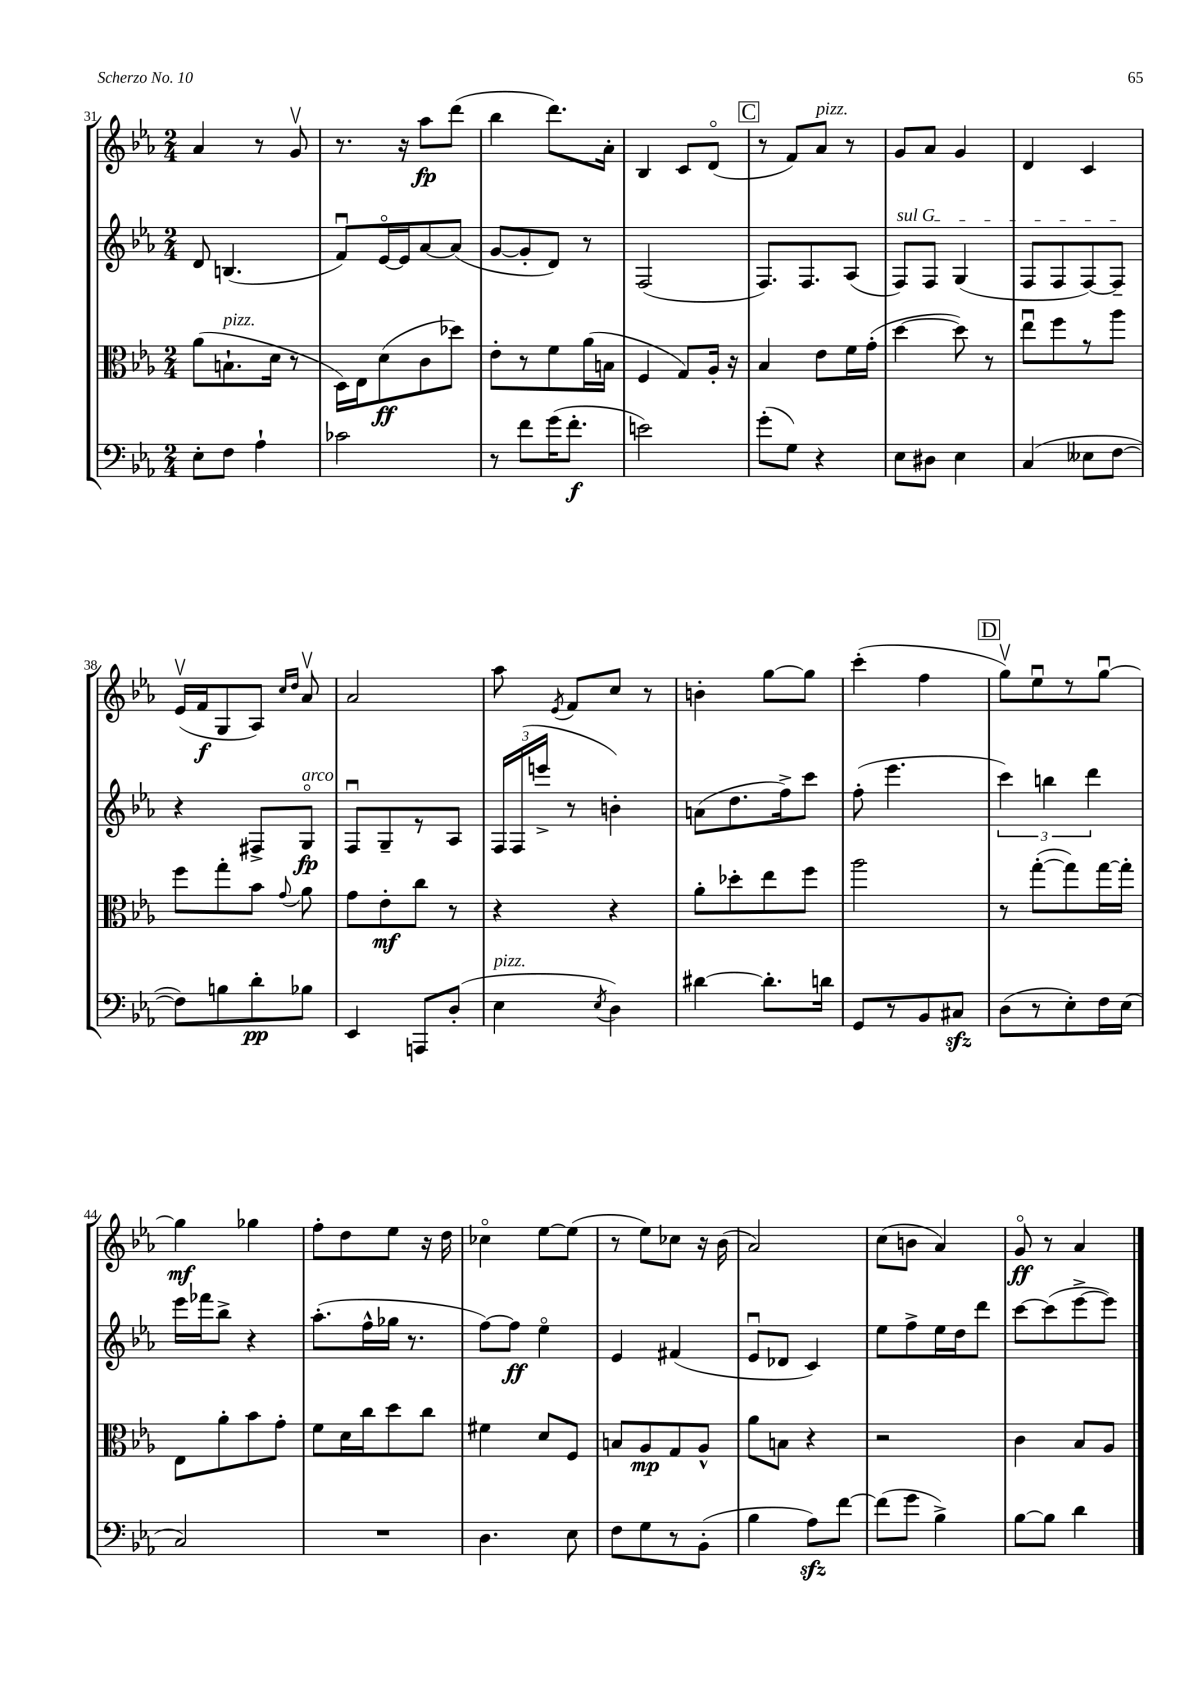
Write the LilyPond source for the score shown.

<<
\new StaffGroup <<
\new Staff = "s0" {
    \clef treble \key ees \major \numericTimeSignature \time 2/4
    \autoBeamOff aes'4 r8 g'8\upbow |
    r8. r16 aes''8[\fp d'''8]( |
    bes''4 d'''8.[) aes'16]-. |
    bes4 c'8[ d'8]\flageolet( |
    \mark \markup { \box "C" } r8 f'8[) aes'8]^\markup { \italic "pizz." } r8 |
    g'8[ aes'8] g'4 |
    d'4 c'4 |
    ees'16[\upbow( f'16\f g8 aes8]) \grace { c''16[ d''16] } aes'8\upbow |
    aes'2 |
    aes''8 \acciaccatura { ees'8 } f'8[ c''8] r8 |
    b'4-. g''8[~ g''8] |
    c'''4-.( f''4 |
    \mark \markup { \box "D" } g''8[\upbow) ees''8\downbow r8 g''8]~\downbow |
    g''4\mf ges''4 |
    f''8[-. d''8 ees''8] r16 d''16 |
    ces''4\flageolet ees''8[~ ees''8]( |
    r8 ees''8[) ces''8] r16 bes'16( |
    aes'2) |
    c''8[( b'8] aes'4) |
    g'8\flageolet\ff r8 aes'4 \bar "|." |
}
\new Staff = "s1" {
    \clef treble \key ees \major \numericTimeSignature \time 2/4
    \autoBeamOff d'8 b4.( |
    f'8[\downbow) ees'16~\flageolet ees'16 aes'8~ aes'8]( |
    g'8[~ g'8-. d'8]) r8 |
    f2( |
    \mark \markup { \box "C" } f8.[) f8. aes8]( |
    \once \override TextSpanner.bound-details.left.text = \markup { \italic "sul G" } f8[\startTextSpan) f8] g4( |
    f8[ f8 f8~) f8]--\stopTextSpan |
    r4 fis8[-> g8]\flageolet\fp^\markup { \italic "arco" } |
    f8[\downbow g8-- r8 aes8] |
    \tuplet 3/2 { f16[ f16( e'''16]-> } r8 b'4-.) |
    a'8[( d''8. f''16->) c'''8] |
    f''8-.( ees'''4. |
    \mark \markup { \box "D" } \tuplet 3/2 { c'''4) b''4 d'''4 } |
    ees'''16[ fes'''16 bes''8]-> r4 |
    aes''8.[-.( f''16-^ ges''16] r8. |
    f''8[~) f''8]\ff ees''4\flageolet |
    ees'4 fis'4( |
    ees'8[\downbow des'8] c'4) |
    ees''8[ f''8-> ees''16 d''16 d'''8] |
    c'''8[~ c'''8( ees'''8~-> ees'''8]) \bar "|." |
}
\new Staff = "s2" {
    \clef alto \key ees \major \numericTimeSignature \time 2/4
    \autoBeamOff aes'8[( b8.-!^\markup { \italic "pizz." } d'16] r8 |
    d16[) ees16 d'8\ff( c'8 des''8]) |
    ees'8[-. r8 f'8 aes'16( b16] |
    f4 g8[) aes16]-. r16 |
    \mark \markup { \box "C" } bes4 ees'8[ f'16 g'16]-.( |
    d''4~ d''8) r8 |
    ees''8[\downbow f''8 r8 aes''8] |
    f''8[ g''8-. bes'8] \appoggiatura { g'8 } aes'8 |
    g'8[ ees'8-.\mf c''8] r8 |
    r4 r4 |
    aes'8[-. des''8-. ees''8 f''8] |
    aes''2 |
    \mark \markup { \box "D" } r8 g''8[~-.( g''8) g''16~ g''16]-. |
    ees8[ aes'8-. bes'8 g'8]-. |
    f'8[ d'16 c''16 d''8 c''8] |
    fis'4 d'8[ f8] |
    b8[ aes8\mp g8 aes8]-^ |
    aes'8[ b8] r4 |
    r2 |
    c'4 bes8[ aes8] \bar "|." |
}
\new Staff = "s3" {
    \clef bass \key ees \major \numericTimeSignature \time 2/4
    \autoBeamOff ees8[-. f8] aes4-! |
    ces'2 |
    r8 f'8[ g'16( f'8.]-.\f |
    e'2) |
    \mark \markup { \box "C" } g'8[-.( g8]) r4 |
    ees8[ dis8] ees4 |
    c4( eeses8[ f8]~ |
    f8[) b8 d'8-.\pp bes8] |
    ees,4 a,,8[ d8]-.( |
    ees4^\markup { \italic "pizz." } \acciaccatura { ees8 } d4) |
    dis'4~ dis'8.[-. d'16] |
    g,8[ r8 bes,8 cis8]\sfz |
    \mark \markup { \box "D" } d8[( r8 ees8-.) f16 ees16]( |
    c2) |
    R2 |
    d4. ees8 |
    f8[ g8 r8 bes,8]-.( |
    bes4 aes8[\sfz) f'8]~ |
    f'8[( g'8] bes4->) |
    bes8[~ bes8] d'4 \bar "|." |
}
>>
>>
\layout { \context { \Score currentBarNumber = #31 } }
